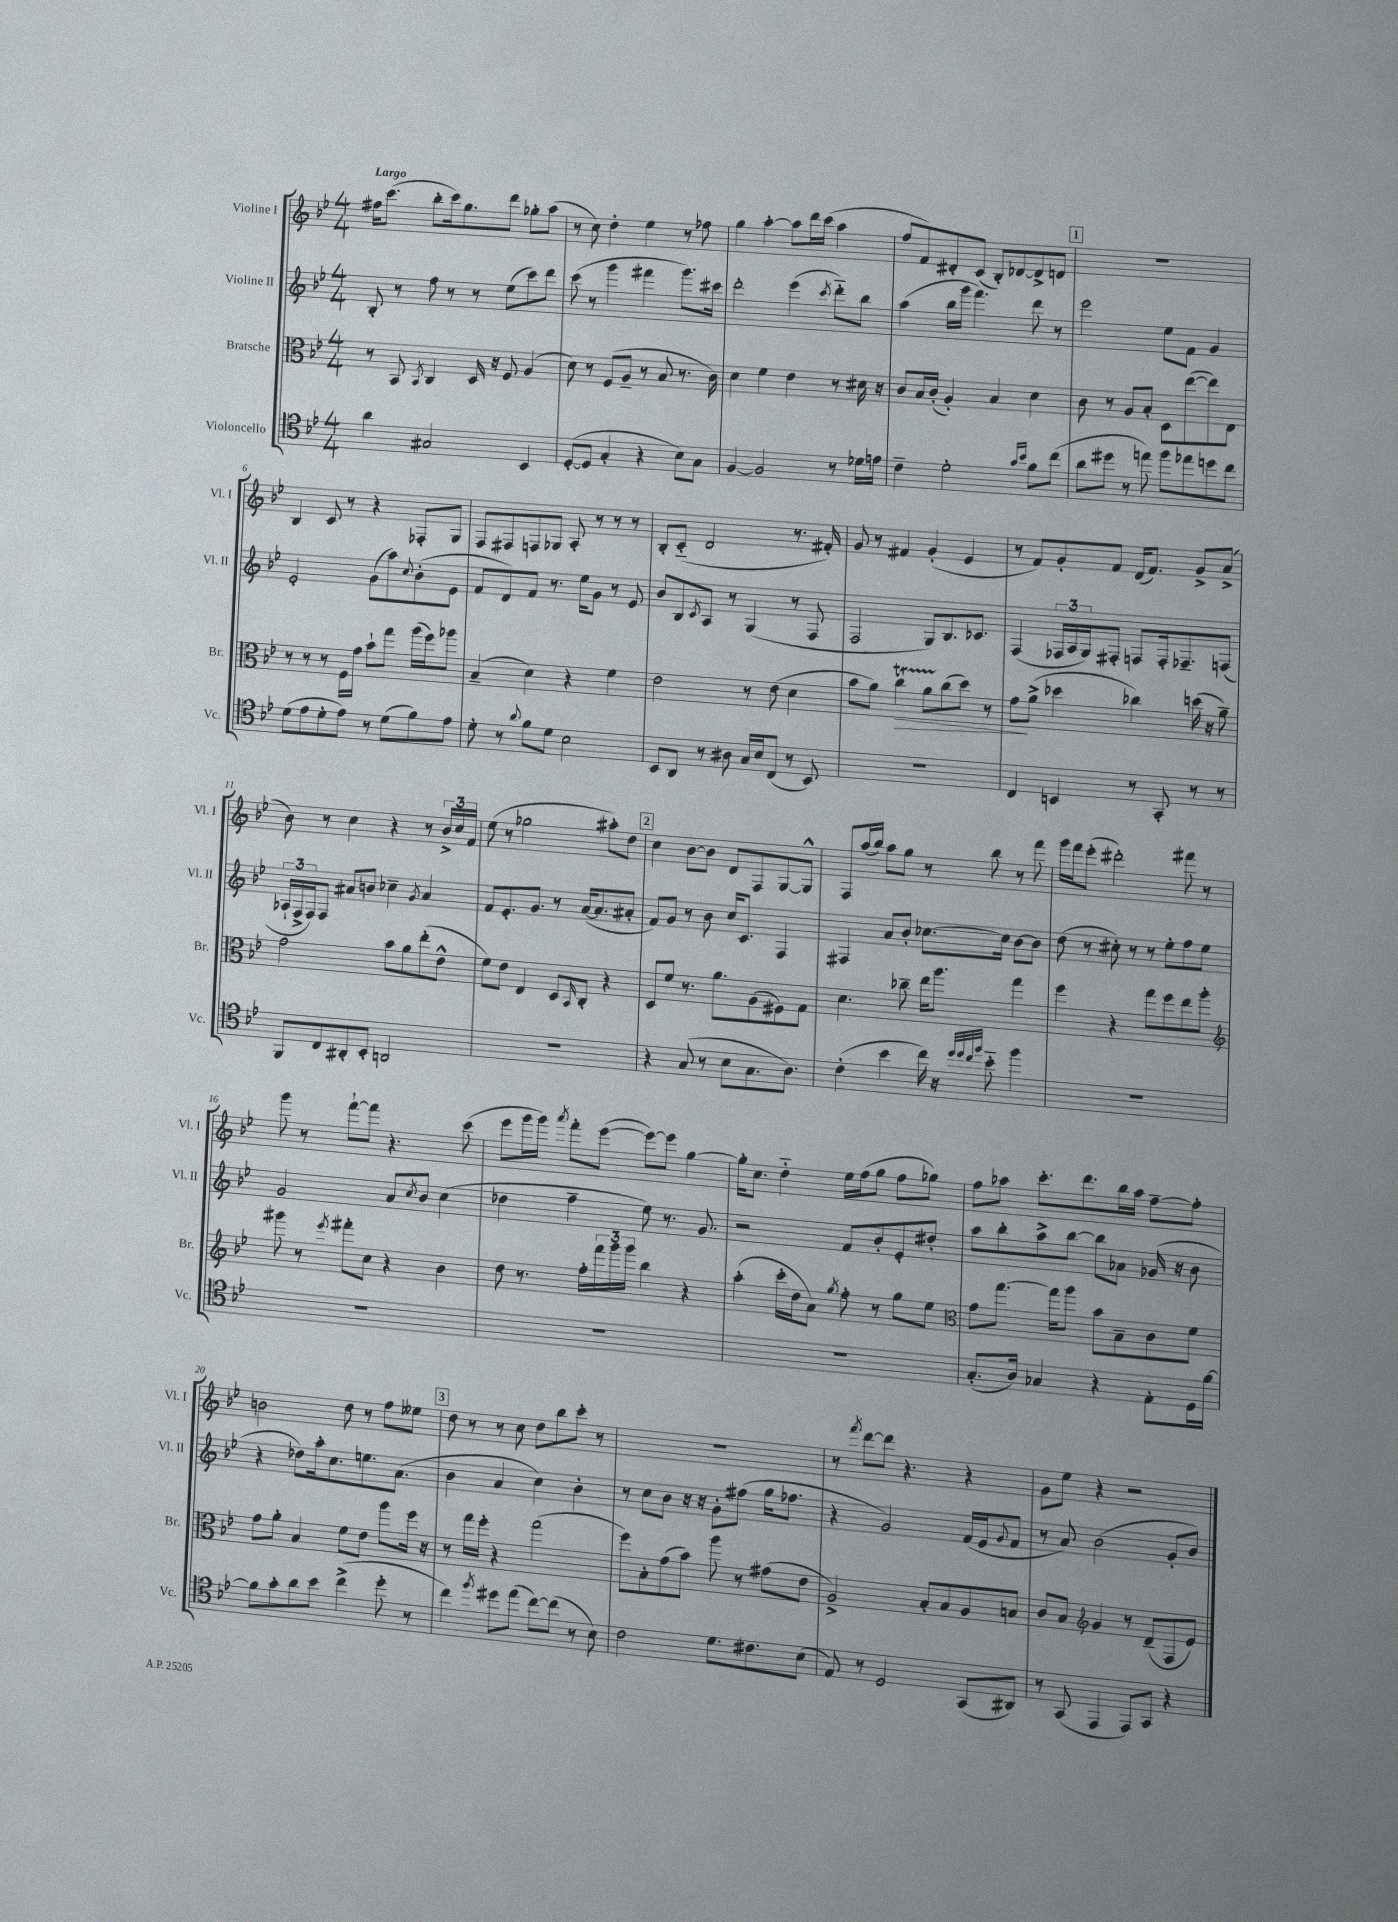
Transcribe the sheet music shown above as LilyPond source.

<<
\new StaffGroup <<
\new Staff = "s0" \with { instrumentName = "Violine I" shortInstrumentName = "Vl. I" } {
    \clef treble \key bes \major \numericTimeSignature \time 4/4 \tempo "Largo"
    fis''16 c'''8.( bes''8-. c'''16) g''8. d'''8 ges''8-. a''8( |
    r8 c''8) d''4-. ees''4 r8 fes''8 |
    g''4 a''4~-. a''8 d'''16 c'''16( a''4 |
    f''8 f'8) dis'8-. c'8( bes8-.) des'8~ des'8-> d'8 |
    \mark \markup { \box "1" } R1 |
    bes4 c'8 r8 r4 fes8-. g8 |
    f8 fis8 f8 ges8 a8-. r8 r8 r8 |
    bes8-. c'8-_( d'2 r8. fis'16-.) |
    g'8 r8 fis'4 g'4-.( ees'4 |
    r8 f'8) g'8-. f'8 d'16( f'8.) g'8-> a'8->( |
    bes'8) r8 c''4 r4 r8 \tuplet 3/2 { bes'16-> c''16 f'16 } |
    ees''8( r8 ges''2 ais''8-.) d''8 |
    \mark \markup { \box "2" } c''4 bes'8~ bes'8 d'8 f8 g8~ g8-^ |
    f8 a''16( bes''16) a''8 g''8 r8 bes''8 r8 f'''8 |
    g'''16 f'''16 ees'''8-.( dis'''2-.) fis'''8 r8 |
    g'''8 r8 f'''8~-! f'''8 r4. c'''8( |
    ees'''8 g'''16 g'''16) \acciaccatura { a'''8 } f'''8-. ees'''8~( ees'''8~) ees'''8 g''4~ |
    g''16-. c''8. d''4-_ ees''16 f''16( g''8 f''8 ges''8) |
    f''8 aes''8 c'''8.-. d'''8. bes''16 aes''16 f''8~-- f''8-. |
    b'2 d''8 r8 f''8 eeses''8 |
    \mark \markup { \box "3" } d''8 r8 r8 c''8 d''8 bes''8 c'''8-. r8 |
    R1 |
    r8 \acciaccatura { f'''8 } d'''8~ d'''8 r4. r4 |
    g'8 ees''8 r4 r2 \bar "|." |
}
\new Staff = "s1" \with { instrumentName = "Violine II" shortInstrumentName = "Vl. II" } {
    \clef treble \key bes \major \numericTimeSignature \time 4/4
    bes8-. r8 f''8 r8 r8 ees''8( c'''8) d'''8 |
    c'''8( r8 g'''4 fis'''4 g'''8.) cis'''16 |
    d'''2-. ees'''4( \acciaccatura { c'''8 } d'''8-_) bes''8 |
    a''4( bes''16 g'''16 f'''4.) d'''8 r8 |
    \mark \markup { \box "1" } ees'''2 ees''8 f'8 g'4 |
    ees'2-. g'8( a''8) \appoggiatura { c''8 } bes'8-.( ees'8 |
    f'8 d'8) f'8 r8. ees''16 g'8 r8 ees'8 |
    bes'8 bes8 \acciaccatura { c'8 } a8 r8 g4( r8 f8 |
    f2 g8) bes8. ces'8. |
    f4( \tuplet 3/2 { fes16 a16 g16) } fis8-. f8 f16-. fes8.-- f8( |
    \tuplet 3/2 { aes16-! f16-> f16) } f8 ais'8 b'8 ces''4-- \acciaccatura { g'8 } ais'4 |
    f'8 ees'8.-. g'8. r8 a'16~( a'8. ais'8-. |
    \mark \markup { \box "2" } f'8) g'8 r8 bes'8 c''16 c'8. f4 |
    fis4 a'8 bes'8-. ces''8.~ ces''16 bes'8~ bes'8 |
    d''8( r8 cis''8-.) r8 r8 ees''8-. f''8 ees''8 |
    g'2 a'8 \acciaccatura { c''8 } bes'8 c''4( |
    des''4 f''4-- ees''8) r8. g'8. |
    r2 f'8 bes'8-. ees'8-. dis''8-. |
    a''8 bes''8-. a''8-> bes''8~ bes''8 aes'8 ges'16( r16 bes'8 |
    r4 des''8) a''16-. c''8. e''8. a'8.( |
    \mark \markup { \box "3" } bes'4 a'4 c''4) bes'4-. |
    r8 c''8 bes'8 r16 r16 g'8-. fis''8( g''16 fes''8. |
    r4 g'2) f'16( ees'16 \appoggiatura { g'8 } f'8 |
    r8 a'8) bes'2( g'8-. bes'8) \bar "|." |
}
\new Staff = "s2" \with { instrumentName = "Bratsche" shortInstrumentName = "Br." } {
    \clef alto \key bes \major \numericTimeSignature \time 4/4
    r8 bes,8 \acciaccatura { bes,8 } c4 d16 r16 f8 a4( |
    d'8) r8 f8( a8-- r8 bes8 r8. c'16) |
    d'4 f'4 ees'4 r8 dis'16 r16 |
    c'8 bes16 c'16-.( a4-.) bes4 d'4 |
    \mark \markup { \box "1" } c'8 r8 a8 bes8-. d8 ees''8~( ees''8) ees8 |
    r8 r8 r8 f16 g'16 bes'8-! g''8 a''16( f''16) aes''8 |
    bes4--( d'4) r4 f'4 |
    ees'2 r8 ees'8( d'4 |
    bes'8 a'8) c''4\startTrillSpan\> a'8 c''8\stopTrillSpan( d''8) r8 |
    g'8\! a'8->( des''4 ces''4) d''16( r16 a'8--) |
    g'2 bes'8 a'8 ees''8-.( ees'8-^ |
    f'8) ees'8 ees4 d8 \grace { bes,16 } c8-. r4 |
    \mark \markup { \box "2" } d8 f'8 r8. a'8. a8( fis8) g8 |
    d'4. ces''8-- ees''16 a''8. g''4 |
    f''4 r4 g''8 f''8 ees''8 a''8-. |
    \clef treble gis'''8 r8 \acciaccatura { ees'''8 } fis'''8-. c''8 r4 bes'4 |
    d''8 r8. f''16-. \tuplet 3/2 { f'''16 g'''16 g'''16 } bes''4 r4 |
    a''4-.( c'''16-. d''16 a'8) \acciaccatura { g''8 } f''8-. r8 g''8 ees''8 |
    \clef alto g'8 g''8.~ g''16 a''8 bes'8 bes8-- c'8 f'8 |
    g'8 a'8-. bes4 f'8 ees'8 a''8 f''16 r16 |
    \mark \markup { \box "3" } r8 g''16 f''16-. r4 g''2( |
    f''8) bes8-. g'8( bes'8) a''8 r8 gis'8( ees'8 |
    a2->) bes8-. bes8 a8 b8 |
    c'8 bes8 \clef treble g'4 r8 d'8--( f8 ees'8) \bar "|." |
}
\new Staff = "s3" \with { instrumentName = "Violoncello" shortInstrumentName = "Vc." } {
    \clef tenor \key bes \major \numericTimeSignature \time 4/4
    a'4 gis2 bes,4 |
    d8~-.( d8 g4-. r4 bes8) g8 |
    f4~ f2 r8 des'16 e'16 |
    c'4-- d'2-. \grace { g'16 bes'16 } f'8 c''8( |
    \mark \markup { \box "1" } a'8 dis''8 r8 e''8) f''8 ees''8 d''8 c''8 |
    d'8( ees'8 d'8-. ees'8) r8 d'8( f'8) ees'8 |
    d'8-. r8 \appoggiatura { a'8 } f'8 d'8 bes2 |
    bes,8 a,8 r8 ais8 g16 bes16 c8( r8 bes,8) |
    R1 |
    c4 b,4 r8 g,8-. r8 r8 |
    f,8 c8 ais,8-. bes,8-. a,2 |
    R1 |
    \mark \markup { \box "2" } r4 g8( r8 bes8 g8. a8.) |
    c'4-.( bes'4 c''16) r16 \grace { d''32 d''32 c''32 f''32 } bes'8-_ f''4 |
    R1 |
    R1 |
    R1 |
    R1 |
    g8.-.( a16) ges4 r4 ees8-. d16 f'16~ |
    f'8 g'8-. a'8 bes'8 c''4->( d''8-. r8 |
    \mark \markup { \box "3" } c''4) \acciaccatura { f''8 } dis''8 ees''8( c''8~) c''8( r8 bes8) |
    c'2 d'8. cis'8. bes8( |
    ees8) r8 d2 g,8( ais,8) |
    r8 g,8( ees,4 ees,8) g,8 r4 \bar "|." |
}
>>
>>
